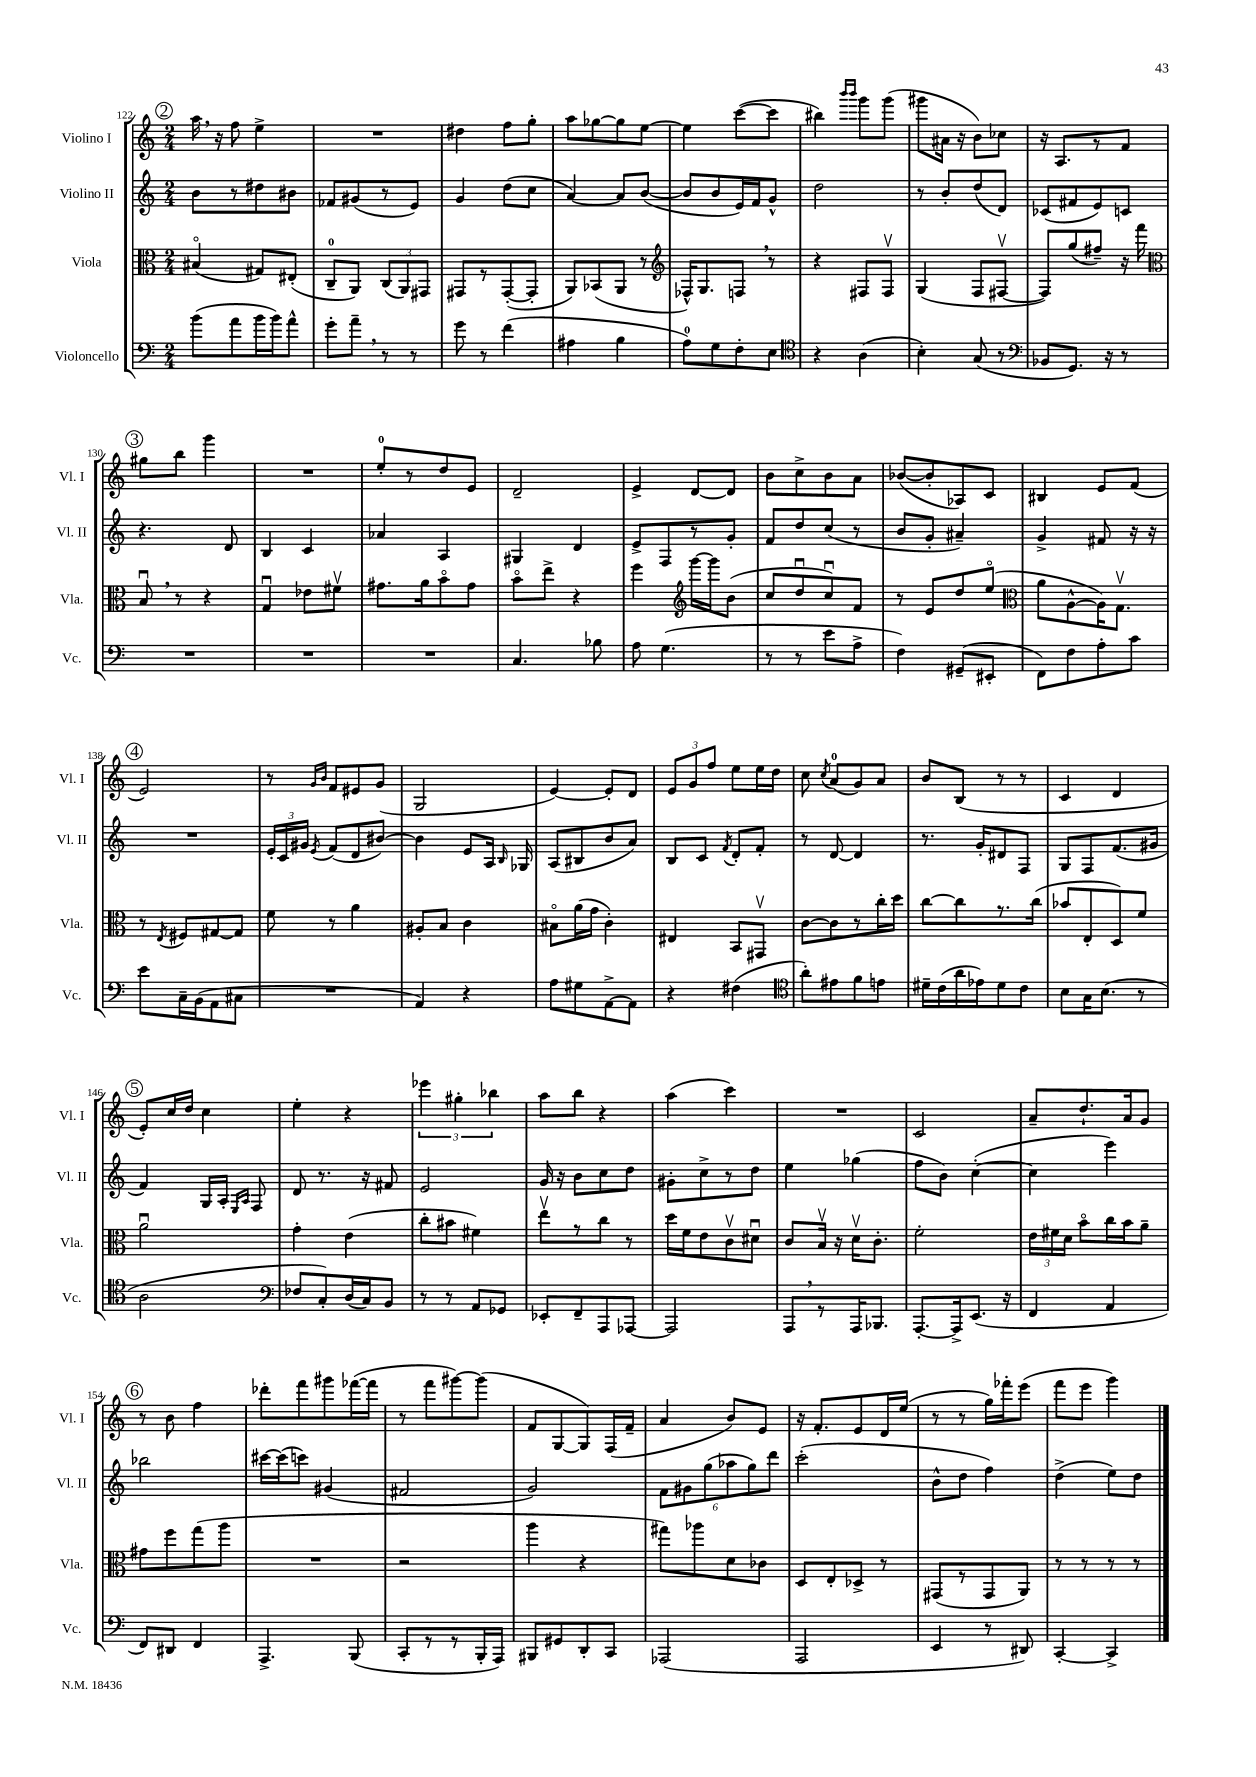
<<
\new StaffGroup <<
\new Staff = "s0" \with { instrumentName = "Violino I" shortInstrumentName = "Vl. I" } {
    \clef treble \key c \major \numericTimeSignature \time 2/4
    \autoBeamOff \mark \markup { \circle "2" } a''16 \breathe r16 f''8 e''4-> |
    R2 |
    dis''4 f''8[ g''8]-. |
    a''8[ ges''8~ ges''8 e''8]~ |
    e''4 c'''8[~( c'''8] |
    bis''4) \grace { b'''16[ b'''16] } g'''8[ g'''8]( |
    gis'''8[ ais'16] r16 b'8[) ces''8] |
    r16 a8.[ r8 f'8] |
    \mark \markup { \circle "3" } gis''8[ b''8] g'''4 |
    R2 |
    e''8[-0-. r8 d''8 e'8] |
    d'2-- |
    e'4-> d'8[~ d'8] |
    b'8[ c''8-> b'8 a'8] |
    bes'8[~( bes'8-. aes8) c'8] |
    bis4 e'8[ f'8]( |
    \mark \markup { \circle "4" } e'2) |
    r8 \grace { g'16[ b'16] } f'8[ eis'8 g'8]( |
    g2 |
    e'4~) e'8[-. d'8] |
    \tuplet 3/2 { e'8[ g'8 f''8] } e''8[ e''16 d''16] |
    c''8 \acciaccatura { c''8 } a'8[-0( g'8) a'8] |
    b'8[ b8]( r8 r8 |
    c'4 d'4 |
    \mark \markup { \circle "5" } e'8[-.) c''16 d''16] c''4 |
    e''4-. r4 |
    \tuplet 3/2 { ees'''4 gis''4-. bes''4 } |
    a''8[ b''8] r4 |
    a''4( c'''4) |
    R2 |
    c'2 |
    a'8[-- d''8.-! a'16 g'8] |
    \mark \markup { \circle "6" } r8 b'8 f''4 |
    des'''8[-. f'''8 gis'''8 fes'''16~( fes'''16] |
    r8 f'''8[ gis'''8~) gis'''8]( |
    f'8[ g8~ g8) f16( f'16]-- |
    a'4 b'8[) e'8] |
    r16 f'8.[-. e'8 d'16 e''16]( |
    r8 r8 g''16[) fes'''16-. e'''8]( |
    f'''8[ e'''8] g'''4) \bar "|." |
}
\new Staff = "s1" \with { instrumentName = "Violino II" shortInstrumentName = "Vl. II" } {
    \clef treble \key c \major \numericTimeSignature \time 2/4
    \autoBeamOff \mark \markup { \circle "2" } b'8[ r8 dis''8 bis'8] |
    fes'8[ gis'8( r8 e'8]) |
    g'4 d''8[( c''8] |
    a'4~) a'8[ b'8]~( |
    b'8[ b'8 e'16) f'16 g'8]-^ |
    d''2 |
    r8 b'8[-. d''8( d'8]) |
    ces'8[( fis'8 e'8) c'8] |
    \mark \markup { \circle "3" } r4. d'8 |
    b4 c'4 |
    aes'4 a4 |
    gis4 d'4 |
    e'8[-> f8 r8 g'8]-. |
    f'8[ d''8 c''8]( r8 |
    b'8[ g'8]-. ais'4--) |
    g'4-> fis'8 r16 r16 |
    \mark \markup { \circle "4" } R2 |
    \tuplet 3/2 { e'16[-. c'16 gis'16] } \acciaccatura { e'8 } f'8[( d'8 bis'8]~) |
    bis'4 e'8[ a16] \grace { b16 } ges16 |
    a8[( bis8 b'8 a'8]) |
    b8[ c'8] \acciaccatura { f'8 } d'8[-. f'8]-. |
    r8 d'8~ d'4 |
    r8. g'16[-. dis'8 f8] |
    g8[ f8 f'8.( gis'16] |
    \mark \markup { \circle "5" } f'4) g16[ a16]-. \grace { e16[ a16] } f8 |
    d'8 r8. r16 fis'8 |
    e'2 |
    g'16 r16 b'8[ c''8 d''8] |
    gis'8[-. c''8-> r8 d''8] |
    e''4 ges''4( |
    f''8[ b'8]) c''4~-.( |
    c''4 e'''4) |
    \mark \markup { \circle "6" } bes''2 |
    cis'''16[~ cis'''16( c'''8]) gis'4( |
    fis'2 |
    g'2) |
    \tuplet 6/4 { f'8[ gis'8 g''8( aes''8 g''8) d'''8] } |
    c'''2-.( |
    b'8[-^ d''8] f''4) |
    d''4->( e''8[) d''8] \bar "|." |
}
\new Staff = "s2" \with { instrumentName = "Viola" shortInstrumentName = "Vla." } {
    \clef alto \key c \major \numericTimeSignature \time 2/4
    \autoBeamOff \mark \markup { \circle "2" } bis4\flageolet( gis8[) eis8]-.( |
    c8[-0-- a,8]) \tuplet 3/2 { c8[( a,8) gis,8] } |
    gis,8[ r8 gis,8~-.( gis,8]-. |
    a,8[) bes,8( a,8] r8 |
    \clef treble fes16[-^) g8. f8] \breathe r8 |
    r4 fis8[ fis8]\upbow |
    g4( f8[ fis8]~\upbow |
    fis8[) g''8( fis''8]--) r16 f'''16 |
    \mark \markup { \circle "3" } \clef alto b8\downbow \breathe r8 r4 |
    g4\downbow ees'8[ fis'8]\upbow |
    gis'8.[ a'16 b'8\flageolet gis'8] |
    b'8[\flageolet e''8]-> r4 |
    f''4 \clef treble g'''16[~ g'''16 b'8]( |
    c''8[ d''8\downbow c''8\downbow) f'8] |
    r8 e'8[ d''8 e''8]\flageolet( |
    \clef alto a'8[ a8~-^ a16) g8.]\upbow |
    \mark \markup { \circle "4" } r8 \acciaccatura { e8 } fis8[ gis8~ gis8] |
    f'8 r8 a'4 |
    ais8[-. b8] c'4 |
    bis8[\flageolet a'16( g'16] c'4-.) |
    eis4 b,8[ gis,8]\upbow |
    c'8[~ c'8 r8 c''16-. d''16] |
    c''8[~ c''8 r8. c''16]( |
    bes'8[ e8-. d8) f'8] |
    \mark \markup { \circle "5" } a'2\downbow |
    g'4-. e'4( |
    c''8[-. bis'8] fis'4) |
    e''8[\upbow r8 c''8] r8 |
    d''16[ f'16 e'8 c'8\upbow dis'8]\downbow |
    c'8[ b16]\upbow r16 d'16[\upbow c'8.]-. |
    f'2-. |
    \tuplet 3/2 { e'16[ fis'16 d'16] } b'8[\flageolet c''16 b'16 a'8]-- |
    \mark \markup { \circle "6" } gis'8[ f''8 g''8( a''8] |
    R2 |
    r2 |
    a''4 r4 |
    gis''8[) aes''8 d'8 ces'8] |
    d8[ e8-. des8]-> r8 |
    gis,8[( r8 gis,8 a,8]) |
    r8 r8 r8 r8 \bar "|." |
}
\new Staff = "s3" \with { instrumentName = "Violoncello" shortInstrumentName = "Vc." } {
    \clef bass \key c \major \numericTimeSignature \time 2/4
    \autoBeamOff \mark \markup { \circle "2" } b'8[( a'8 b'16 b'16) a'8]-^ |
    g'8[-. a'8]-- \breathe r8 r8 |
    g'8 r8 f'4( |
    ais4 b4 |
    a8[-0) g8 f8-. e8] |
    \clef tenor r4 a4( |
    b4-.) g8( r8 |
    \clef bass bes,8[ g,8.]) r16 r8 |
    \mark \markup { \circle "3" } R2 |
    R2 |
    R2 |
    c4. bes8 |
    a8 g4.( |
    r8 r8 e'8[ a8]-> |
    f4) gis,8[--( eis,8]-. |
    f,8[) f8 a8-. c'8] |
    \mark \markup { \circle "4" } e'8[ c16-- b,16( a,8 cis8] |
    R2 |
    a,4) r4 |
    a8[ gis8 a,8~-> a,8] |
    r4 fis4( |
    \clef tenor a'8[-.) eis'8 f'8 e'8] |
    dis'16[-- c'16( a'16 ees'16) dis'8 c'8] |
    b8[ g16 b8.]( r8 |
    \mark \markup { \circle "5" } a2 |
    \clef bass fes8[ c8-.) d16( c16) b,8] |
    r8 r8 a,8[ ges,8] |
    ees,8[-. f,8-- a,,8 aes,,8]~ |
    aes,,2 |
    a,,8[ \breathe r8 a,,16 bes,,8.] |
    a,,8.[~-. a,,16-> e,8.]( r16 |
    f,4 a,4 |
    \mark \markup { \circle "6" } f,8[) dis,8] f,4 |
    a,,4.-> b,,8( |
    c,8[-. r8 r8 b,,16-. a,,16]) |
    bis,,8[ gis,8 d,8-. c,8] |
    aes,,2( |
    a,,2 |
    e,4 r8 dis,8) |
    c,4~-. c,4-> \bar "|." |
}
>>
>>
\layout { \context { \Score currentBarNumber = #122 } }
